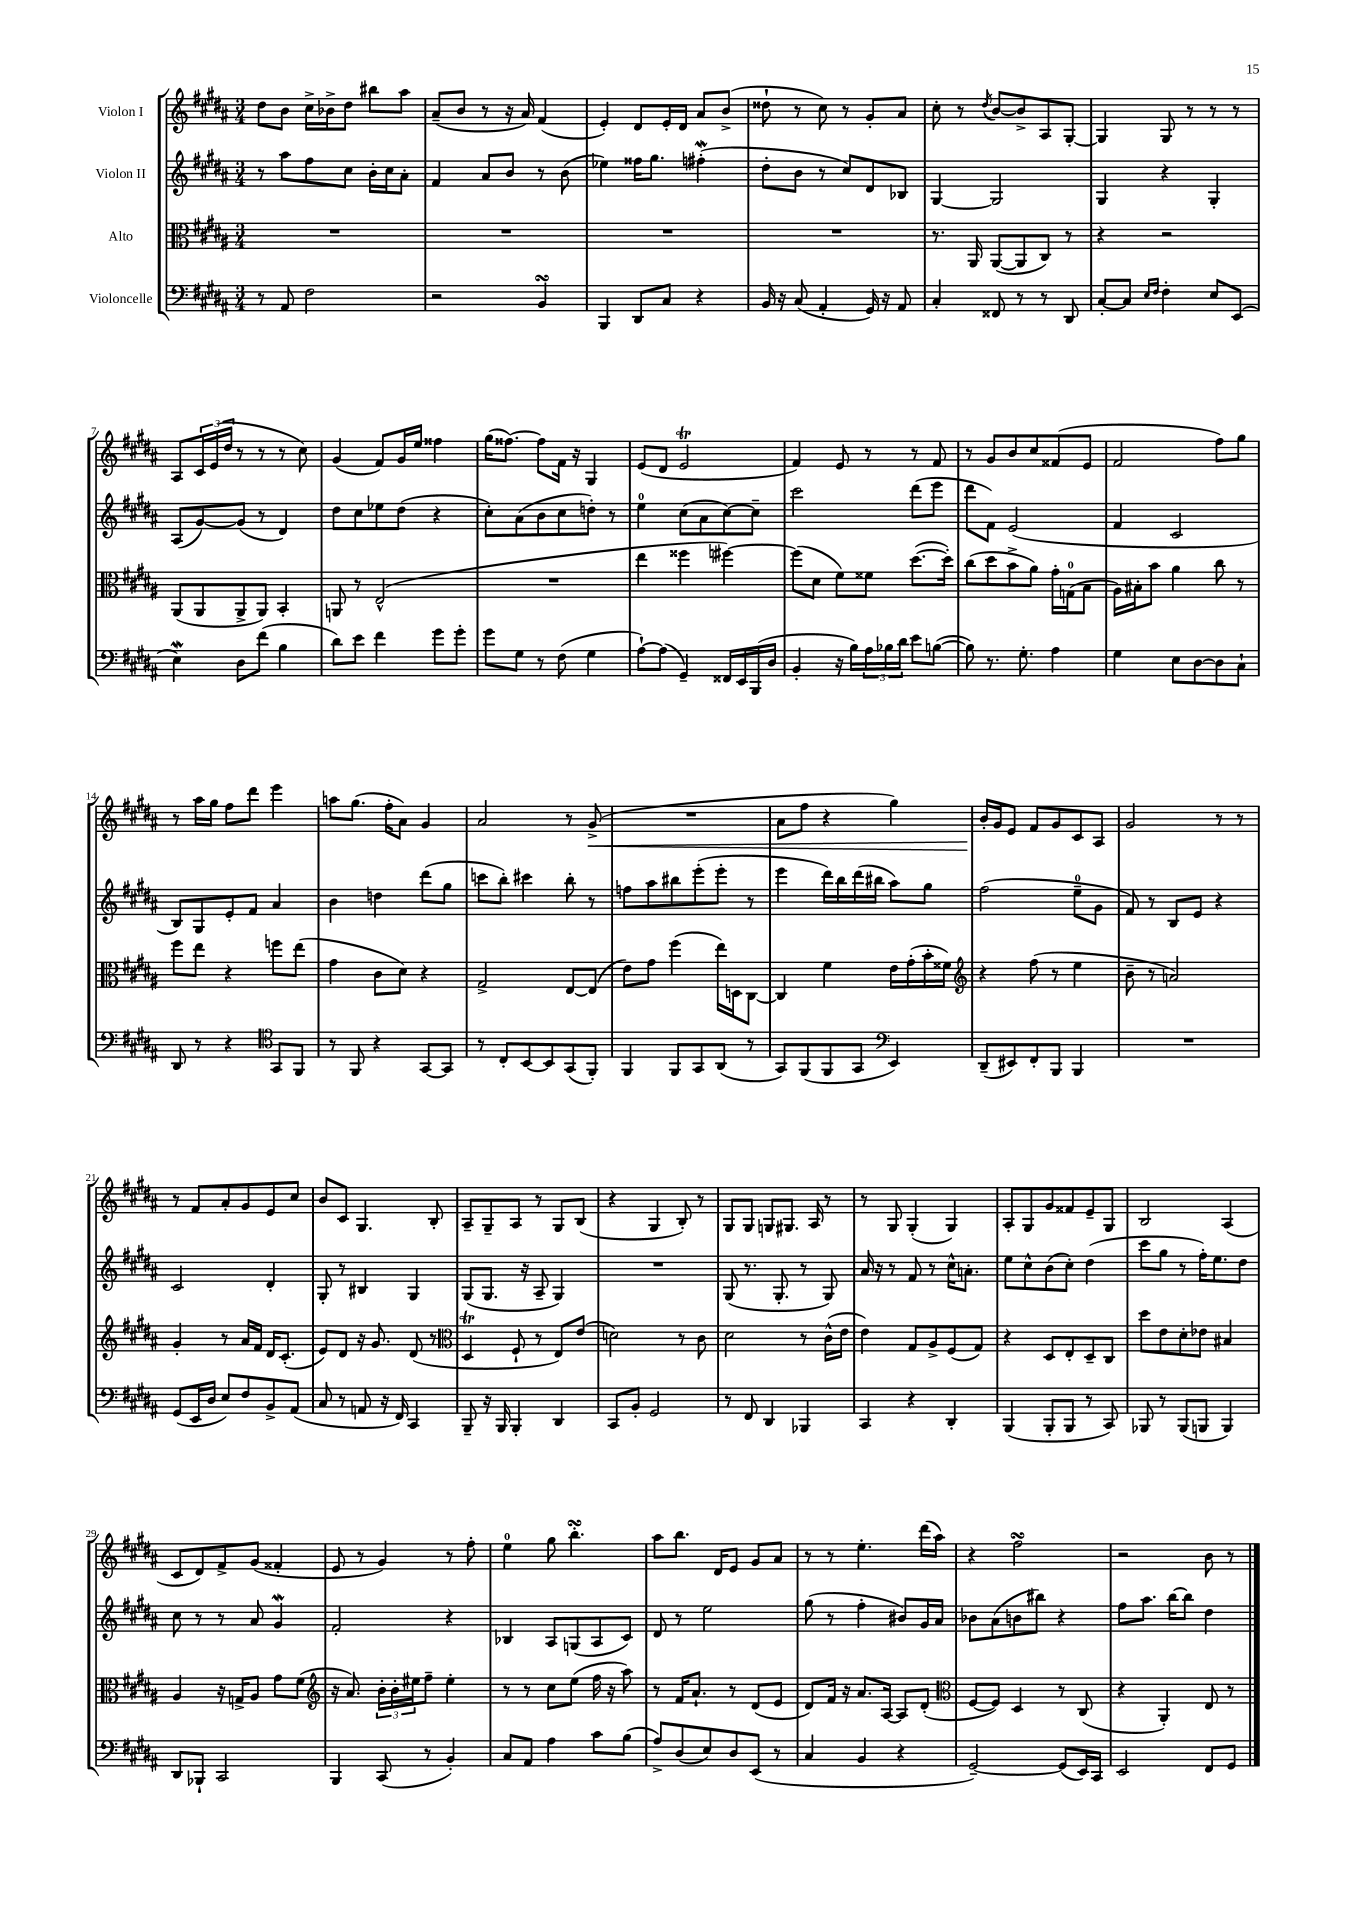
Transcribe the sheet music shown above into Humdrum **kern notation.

**kern	**kern	**kern	**kern	**dynam
*part4	*part3	*part2	*part1	*part1
*staff4	*staff3	*staff2	*staff1	*staff1
*I"Violoncelle	*I"Alto	*I"Violon II	*I"Violon I	*
*clefF4	*clefC3	*clefG2	*clefG2	*
*k[f#c#g#d#a#]	*k[f#c#g#d#a#]	*k[f#c#g#d#a#]	*k[f#c#g#d#a#]	*
*M3/4	*M3/4	*M3/4	*M3/4	*
=1	=1	=1	=1	=1
8r	2.r	8r	8dd#\L	.
8AA#/	.	8aa#\L	8b\J	.
2F#\	.	8ff#\	16cc#^\LL	.
.	.	.	16b-X^\J	.
.	.	8cc#\J	8dd#\J	.
.	.	16b'\LL	8bb#X\L	.
.	.	16cc#\J	.	.
.	.	8a#'\J	8aa#\J	.
=2	=2	=2	=2	=2
2r	2.r	4f#/	(8a#~/L	.
.	.	.	8b/J	.
.	.	8a#/L	8r	.
.	.	8b/J	16r	.
.	.	.	16a#/)	.
4BBsSSs/	.	8r	(4f#/	.
.	.	(8b\	.	.
=3	=3	=3	=3	=3
4BBB/	2.r	4ee-X\)	4e'/)	.
8DD#/L	.	16ff##X\KL	8d#/L	.
.	.	8.gg#\J	.	.
8C#/J	.	.	16e'/L	.
.	.	.	16d#/JJ	.
4r	.	(4ff#XW'\	8a#/L	.
.	.	.	(8b^/J	.
=4	=4	=4	=4	=4
16BB/	2.r	8dd#'\L	8dd##X`\	.
16r	.	.	.	.
(8C#/	.	8b\J	8r	.
4AA#'/	.	8r	8cc#\)	.
.	.	8cc#/L)	8r	.
16GG#/)	.	8d#/	8g#'/L	.
16r	.	.	.	.
8AA#/	.	8B-X/J	8a#/J	.
=5	=5	=5	=5	=5
4C#'/	8.r	[4G#/	8cc#'\	.
.	.	.	8r	.
.	16AA#/	.	.	.
.	.	.	8qdd#/	.
8FF##X/	([8AA#/L	2G#/]	[8b/L	.
8r	8AA#/]	.	8b^/]	.
8r	8C#/J)	.	8A#/	.
8DD#/	8r	.	[8G#'/J	.
=6	=6	=6	=6	=6
[8C#'/L	4r	4G#/	4G#/]	.
8C#/J]	.	.	.	.
16qqE/LL	.	.	.	.
16qqF#/JJ	.	.	.	.
4F#'\	2r	4r	8G#/	.
.	.	.	8r	.
8E/L	.	4G#'/	8r	.
(8EE/J	.	.	8r	.
!!LO:LB:g=z
=7	=7	=7	=7	=7
4Ew\)	(8AA#/L	(8A#/L	8A#/L	.
.	8AA#/	[8g#/)	24c#/L	.
.	.	.	(24e/	.
.	.	.	24dd#/JJ	.
8D#\L	8AA#^/	(8g#/J]	8r	.
(8f#\J	8AA#/J)	8r	8r	.
4B\	4BB'/	4d#/)	8r	.
.	.	.	8cc#\)	.
=8	=8	=8	=8	=8
8d#\L)	8AAn/	8dd#\L	(4g#/	.
8e\J	8r	8cc#\	.	.
4f#\	(2E^^/	8ee-X\	8f#/L)	.
.	.	(8dd#\J	16g#/L	.
.	.	.	16ee/JJ	.
8g#\L	.	4r	4ff##X\	.
8g#'\J	.	.	.	.
=9	=9	=9	=9	=9
8g#\L	2.r	8cc#'\L)	(16gg#\KL	.
.	.	.	[8.ff##X\J)	.
8G#\J	.	(8a#\	.	.
8r	.	8b\	8ff##\L]	.
(8F#\	.	8cc#\	16f#\Jk	.
.	.	.	16r	.
4G#\	.	8ddn'\J)	4G#/	.
.	.	8r	.	.
=10	=10	=10	=10	=10
[8A#`\L)	4ee\	4ee\	(8e/L	.
(8A#\J]	.	.	8d#/J	.
4GG#~/)	4ff##X\	(8cc#\L	2eT/	.
.	.	8a#\	.	.
16FF##X/LL	[4ff#X\)	[8cc#\)	.	.
16EE/	.	.	.	.
(16BBB/	.	8cc#~\J]	.	.
16D#/JJ	.	.	.	.
=11	=11	=11	=11	=11
4BB'/	(8ff#\L]	2ccc#\	4f#/)	.
.	8d#\J	.	.	.
16r	8f#\L)	.	8e/	.
16B\LL)	.	.	.	.
24A#\	8f##X\J	.	8r	.
24B-X\	.	.	.	.
24d#\JJ	.	.	.	.
8e\L	([8.dd#\L	(8ddd#\L	8r	.
([8Bn\J	.	8eee\J	8f#/	.
.	16dd#'\Jk])	.	.	.
=12	=12	=12	=12	=12
8B\])	(8cc#\L	8ddd#\L	8r	.
8.r	8dd#\	8f#\J)	8g#/L	.
.	8b^\	(2e/	8b/	.
8.G#'\	.	.	.	.
.	8a#\J)	.	8cc#/	.
4A#\	16g#'\LL	.	(8f##X/	.
.	(16Gn\J	.	.	.
.	8B\J	.	8e/J	.
=13	=13	=13	=13	=13
4G#\	16A#\LL)	4f#/	2f#/	.
.	16B#X'\J	.	.	.
.	8b\J	.	.	.
8E\L	4a#\	2c#/	.	.
[8D#\	.	.	.	.
8D#\]	8cc#\	.	8ff#\L)	.
8C#`\J	8r	.	8gg#\J	.
!!LO:LB:g=z
=14	=14	=14	=14	=14
8DD#/	8ff#\L	8B/L)	8r	.
8r	8ee\J	8G#/	16aa#\LL	.
.	.	.	16gg#\JJ	.
4r	4r	8e'/	8ff#\L	.
.	.	8f#/J	8ddd#\J	.
*clefC4	*	*	*	*
8GG#/L	8ffn\L	4a#/	4eee\	.
8FF#/J	(8ee\J	.	.	.
=15	=15	=15	=15	=15
8r	4g#\	4b\	8aan\L	.
8FF#/	.	.	(8.gg#\J	.
4r	8c#\L	4ddn\	.	.
.	.	.	16ff#'\KL	.
.	8d#\J)	.	8a#\J)	.
[8GG#/L	4r	(8ddd#\L	4g#/	.
8GG#/J]	.	8gg#\J	.	.
=16	=16	=16	=16	=16
8r	2G#^/	8cccn\L	2a#/	.
8C#'/L	.	8bb'\J)	.	.
[8BB/	.	4ccc#X\	.	.
8BB/]	.	.	.	.
(8GG#/	[8E/L	8bb'\	8r	.
!	!	!	!	!LO:HP:b
8FF#'/J)	(8E/J]	8r	(8g#^/	<
=17	=17	=17	=17	=17
4FF#/	8e\L)	8ffn\L	2.r	.
.	8g#\J	8aa#\	.	.
8FF#/L	(4ff#\	8bb#X\	.	.
8GG#/	.	(8eee'\	.	.
(8AA#/J	16ee\LL)	8eee'\J	.	.
.	16Dn\J	.	.	.
8r	[8C#\J	8r	.	.
=18	=18	=18	=18	=18
8GG#/L)	4C#/]	4eee\	8a#\L	.
(8FF#/	.	.	8ff#\J	.
8FF#/	4f#\	16ddd#\LL)	4r	.
.	.	16bb\	.	.
8GG#/J	.	(16ddd#\	.	.
.	.	16bb#X\JJ	.	.
*clefF4	*	*	*	*
4EE/)	16e\LL	8aa#\L)	4gg#\)	.
.	(16g#'\	.	.	.
.	16b'\	8gg#\J	.	.
.	16f##X\JJ)	.	.	.
=19	=19	=19	=19	=19
*	*clefG2	*	*	*
(8DD#~/L	4r	(2ff#\	16b'/LL	.
.	.	.	16g#/J	[
8EE#X/)	.	.	8e/J	.
8FF#'/	(8ff#\	.	8f#/L	.
8BBB/J	8r	.	8g#/	.
4BBB/	4ee\	8ee~\L	8c#/	.
.	.	8g#\J	8A#/J	.
=20	=20	=20	=20	=20
2.r	8b~\	8f#/)	2g#/	.
.	8r	8r	.	.
.	2an/)	8B/L	.	.
.	.	8e/J	.	.
.	.	4r	8r	.
.	.	.	8r	.
!!LO:LB:g=z
=21	=21	=21	=21	=21
(8GG#/L	4g#'/	2c#/	8r	.
16EE/L	.	.	8f#/L	.
16D#/JJ	.	.	.	.
8E/L)	8r	.	8a#'/	.
8F#/	16a#/LL	.	8g#/	.
.	16f#/JJ	.	.	.
8BB^/	16d#/KL	4d#'/	8e/	.
.	(8.c#'/J	.	.	.
(8AA#/J	.	.	8cc#/J	.
=22	=22	=22	=22	=22
8C#/	8e/L)	8G#'/	8b/L	.
8r	8d#/J	8r	8c#/J	.
8AAn/	16r	4B#X/	4.G#/	.
.	8.g#/	.	.	.
16r	.	.	.	.
16FF#/)	.	.	.	.
4CC#/	(8d#/	4G#/	.	.
.	8r	.	8B'/	.
=23	=23	=23	=23	=23
*	*clefC3	*	*	*
8BBB~/	4D#t/	(8G#/L	8A#~/L	.
16r	.	8.G#/J	8G#~/	.
16BBB/	.	.	.	.
4BBB'/	8F#`/	.	8A#/J	.
.	.	16r	.	.
.	8r	8A#~/	8r	.
4DD#/	8E/L)	4G#/)	8G#/L	.
.	(8e/J	.	(8B/J	.
=24	=24	=24	=24	=24
8CC#/L	2dn\)	2.r	4r	.
8BB'/J	.	.	.	.
2GG#/	.	.	4G#/	.
.	8r	.	8B'/)	.
.	8c#\	.	8r	.
=25	=25	=25	=25	=25
8r	2d#\	(8G#/	8G#/L	.
8FF#/	.	8.r	8G#/J	.
4DD#/	.	.	8Gn/L	.
.	.	8.G#'/	.	.
.	.	.	8.G#X/J	.
4BBB-X/	8r	8r	.	.
.	.	.	16A#/	.
.	(16c#^^\LL	8G#/)	8r	.
.	16e\JJ	.	.	.
=26	=26	=26	=26	=26
4CC#/	4e\)	16a#/	8r	.
.	.	16r	.	.
.	.	8r	8G#/	.
4r	8G#/L	8f#/	(4G#'/	.
.	8A#^/	8r	.	.
4DD#'/	(8F#/	16cc#^^\KL	4G#/)	.
.	.	8.an'\J	.	.
.	8G#/J)	.	.	.
=27	=27	=27	=27	=27
(4BBB/	4r	8ee\L	8A#'/L	.
.	.	8cc#^^\	8G#/	.
8BBB'/L	8D#/L	(8b\	8g#/	.
8BBB/J	8E'/	8cc#'\J)	8f##X/	.
8r	8D#~/	(4dd#\	8e~/	.
8CC#/)	8C#/J	.	8G#/J	.
=28	=28	=28	=28	=28
8BBB-X/	8dd#\L	8ccc#\L	2B/	.
8r	8e\	8gg#\J	.	.
(8BBB-/L	8d#'\	8r	.	.
8BBBn/J	8e-X\J	16ff#'\KL)	.	.
.	.	8.ee\	.	.
4BBB/)	4B#X/	.	(4A#/	.
.	.	8dd#\J	.	.
!!LO:LB:g=z
=29	=29	=29	=29	=29
8DD#/L	4A#/	8cc#\	8c#/L	.
8BBB-X`/J	.	8r	8d#/)	.
2CC#/	16r	8r	8f#^/	.
.	16Gn^/KL	.	.	.
.	8A#/J	8a#/	(8g#/J	.
.	8g#\L	4g#W/	4f##X'/	.
.	(8f#\J	.	.	.
=30	=30	=30	=30	=30
*	*clefG2	*	*	*
4BBB/	16r	2f#'/	8e/	.
.	8.a#/)	.	.	.
.	.	.	8r	.
(8CC#/	24b'\LL	.	4g#/)	.
.	24b'\	.	.	.
.	24ee#X\J	.	.	.
8r	8ff#~\J	.	.	.
4BB'/)	4ee#'\	4r	8r	.
.	.	.	8ff#'\	.
=31	=31	=31	=31	=31
8C#/L	8r	4B-X/	4ee\	.
8AA#/J	8r	.	.	.
4A#\	8cc#\L	8A#/L	8gg#\	.
.	(8ee\J	(8Gn/	4.bbsSSs'\	.
8c#\L	16ff#\	8A#/	.	.
.	16r	.	.	.
(8B\J	8aa#\)	8c#/J)	.	.
=32	=32	=32	=32	=32
8A#^/L)	8r	8d#/	8aa#\L	.
(8D#/	16f#/KL	8r	8.bb\J	.
.	8.a#`/J	.	.	.
8E/)	.	2ee\	.	.
.	.	.	16d#/KL	.
8D#/	8r	.	8e/J	.
(8EE/J	(8d#/L	.	8g#/L	.
8r	8e/J	.	8a#/J	.
=33	=33	=33	=33	=33
4C#/	8d#/L)	(8gg#\	8r	.
.	16f#/Jk	8r	8r	.
.	16r	.	.	.
4BB/	8.a#/L	4ff#'\	4.ee'\	.
.	[16A#/Jk	.	.	.
4r	8A#/L]	8b#X/L)	.	.
.	(8d#'/J	16g#/L	(16ddd#\LL	.
.	.	16a#/JJ	16aa#\JJ)	.
=34	=34	=34	=34	=34
*	*clefC3	*	*	*
[2GG#~/)	[8F#/L	8b-X\L	4r	.
.	8F#/J])	(8a#\	.	.
.	4D#/	8bn\	2ff#sSSS\	.
.	.	8bb#X\J)	.	.
(8GG#/L]	8r	4r	.	.
16EE/L)	(8C#/	.	.	.
16CC#/JJ	.	.	.	.
=35	=35	=35	=35	=35
2EE/	4r	8ff#\L	2r	.
.	.	8.aa#\J	.	.
.	4AA#'/)	.	.	.
.	.	[16bb\KL	.	.
.	.	8bb\J]	.	.
8FF#/L	8E/	4dd#\	8b\	.
8GG#/J	8r	.	8r	.
==	==	==	==	==
*-	*-	*-	*-	*-
